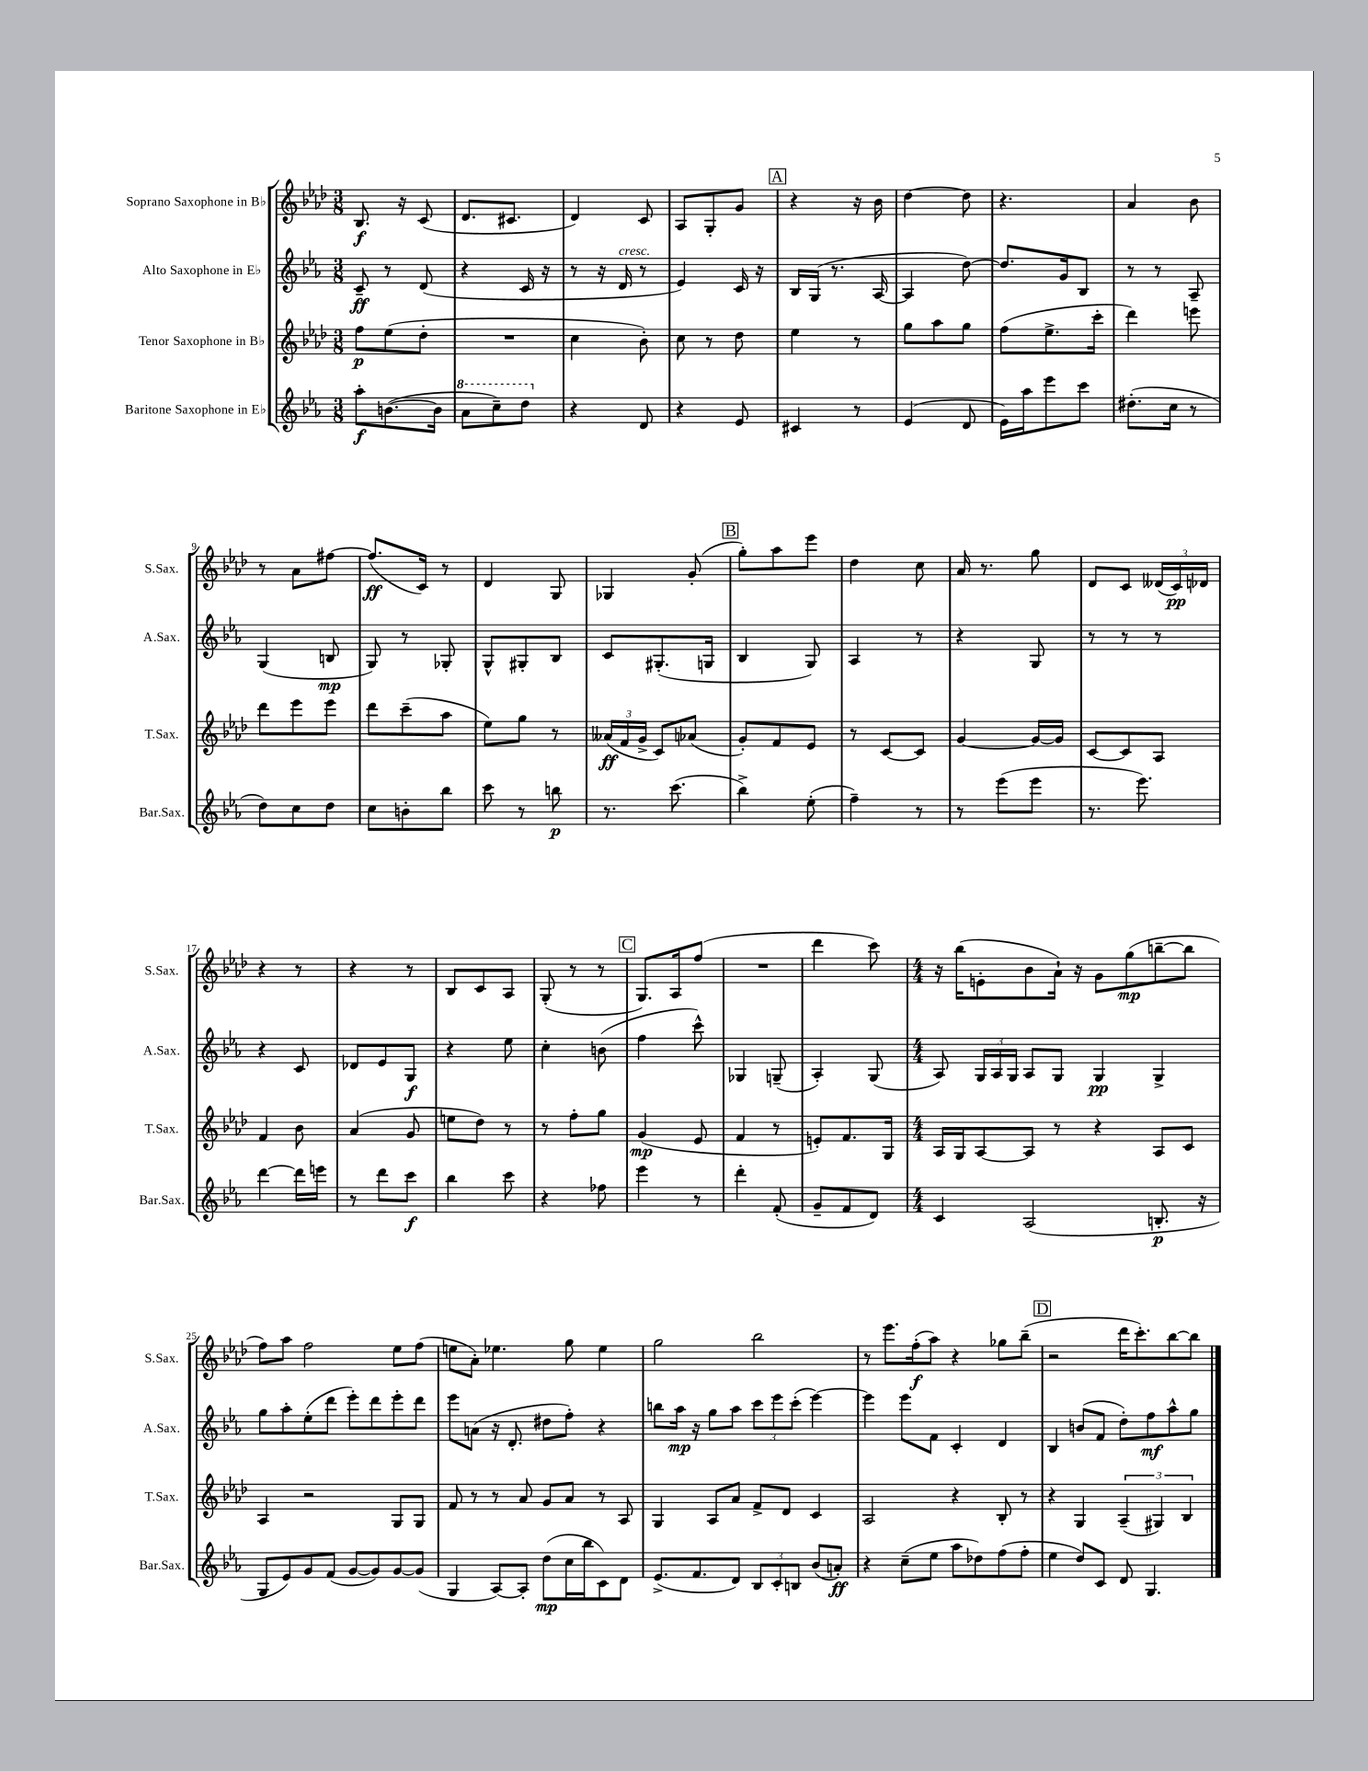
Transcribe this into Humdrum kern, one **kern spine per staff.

**kern	**dynam	**kern	**dynam	**kern	**dynam	**kern	**dynam
*part4	*part4	*part3	*part3	*part2	*part2	*part1	*part1
*staff4	*staff4	*staff3	*staff3	*staff2	*staff2	*staff1	*staff1
*I"Baritone Saxophone in E♭	*	*I"Tenor Saxophone in B♭	*	*I"Alto Saxophone in E♭	*	*I"Soprano Saxophone in B♭	*
*I'Bar.Sax.	*	*I'T.Sax.	*	*I'A.Sax.	*	*I'S.Sax.	*
*clefG2	*	*clefG2	*	*clefG2	*	*clefG2	*
*k[b-e-a-]	*	*k[b-e-a-d-]	*	*k[b-e-a-]	*	*k[b-e-a-d-]	*
*M3/8	*	*M3/8	*	*M3/8	*	*M3/8	*
=1	=1	=1	=1	=1	=1	=1	=1
8aa-'\L	f	8ff\L	p	8c~/	ff	8.B-/	f
([8.bn\	.	(8ee-\	.	8r	.	.	.
.	.	.	.	.	.	16r	.
.	.	8dd-'\J	.	(8d/	.	(8c/	.
16b\Jk]	.	.	.	.	.	.	.
=2	=2	=2	=2	=2	=2	=2	=2
*8va	*	*	*	*	*	*	*
8aa-\L	.	4.r	.	4r	.	8.d-/L	.
8ccc~\)	.	.	.	.	.	.	.
.	.	.	.	.	.	8.c#X/J	.
8ddd\J	.	.	.	16c/	.	.	.
.	.	.	.	16r	.	.	.
=3	=3	=3	=3	=3	=3	=3	=3
*X8va	*	*	*	*	*	*	*
4r	.	4cc\	.	8r	.	4d-/)	.
.	.	.	.	16r	.	.	.
!	!	!	!	!LO:TX:a:i:t=cresc.	!	!	!
.	.	.	.	16d/	.	.	.
8d/	.	8b-'\)	.	8r	.	8c/	.
=4	=4	=4	=4	=4	=4	=4	=4
4r	.	8cc\	.	4e-/)	.	8A-/L	.
.	.	8r	.	.	.	8G'/	.
8e-/	.	8dd-\	.	16c/	.	8g/J	.
.	.	.	.	16r	.	.	.
!!LO:REH:place=s1:t=A
=5	=5	=5	=5	=5	=5	=5	=5
4c#X/	.	4ee-\	.	16B-/LL	.	4r	.
.	.	.	.	(16G/JJ	.	.	.
.	.	.	.	8.r	.	.	.
8r	.	8r	.	.	.	16r	.
.	.	.	.	[16A-/	.	16b-\	.
=6	=6	=6	=6	=6	=6	=6	=6
(4e-/	.	8gg\L	.	4A-/]	.	[4dd-\	.
.	.	8aa-\	.	.	.	.	.
8d/	.	8gg\J	.	[8dd\)	.	8dd-\]	.
=7	=7	=7	=7	=7	=7	=7	=7
16e-\LL)	.	(8ff\L	.	8.dd/L]	.	4.r	.
16aa-\J	.	.	.	.	.	.	.
8eee-\	.	8.ee-^\	.	.	.	.	.
.	.	.	.	16g/k	.	.	.
8ccc\J	.	.	.	8B-/J	.	.	.
.	.	16ccc'\Jk	.	.	.	.	.
=8	=8	=8	=8	=8	=8	=8	=8
(8.dd#X'\L	.	4ddd-\)	.	8r	.	4a-/	.
.	.	.	.	8r	.	.	.
16cc\Jk	.	.	.	.	.	.	.
8r	.	8eeen\	.	8A-~/	.	8b-\	.
!!LO:LB:g=z
=9	=9	=9	=9	=9	=9	=9	=9
8dd\L)	.	8ddd-\L	.	(4G/	.	8r	.
8cc\	.	8eee-\	.	.	.	8a-\L	.
8dd\J	.	8eee-\J	.	8Bn/	mp	[8ff#X\J	.
=10	=10	=10	=10	=10	=10	=10	=10
8cc\L	.	8ddd-\L	.	8G/)	.	(8.ff#/L]	ff
8bn'\	.	(8ccc~\	.	8r	.	.	.
.	.	.	.	.	.	16c/Jk)	.
8bb-\J	.	8aa-\J	.	8G-X'/	.	8r	.
=11	=11	=11	=11	=11	=11	=11	=11
8ccc\	.	8ee-\L)	.	8G^^/L	.	4d-/	.
8r	.	8gg\J	.	8G#X'/	.	.	.
8bbn\	p	8r	.	8B-/J	.	8G/	.
=12	=12	=12	=12	=12	=12	=12	=12
8.r	.	(24a--X/LL	ff	8c/L	.	4G-X/	.
.	.	24f/	.	.	.	.	.
.	.	24g^/JJ	.	.	.	.	.
.	.	8c/L)	.	(8.G#X'/	.	.	.
(8.ccc\	.	.	.	.	.	.	.
.	.	(8a-X/J	.	.	.	(8g'/	.
.	.	.	.	16Gn/Jk	.	.	.
!!LO:REH:place=s1:t=B
=13	=13	=13	=13	=13	=13	=13	=13
4bb-^\)	.	8g'/L)	.	4B-/	.	8gg'\L)	.
.	.	8f/	.	.	.	8aa-\	.
(8ee-'\	.	8e-/J	.	8G/)	.	8eee-\J	.
=14	=14	=14	=14	=14	=14	=14	=14
4ff~\)	.	8r	.	4A-/	.	4dd-\	.
.	.	[8c/L	.	.	.	.	.
8r	.	8c/J]	.	8r	.	8cc\	.
=15	=15	=15	=15	=15	=15	=15	=15
8r	.	[4g/	.	4r	.	16a-/	.
.	.	.	.	.	.	8.r	.
(8eee-\L	.	.	.	.	.	.	.
8eee-\J	.	16g/LL_	.	8G/	.	8gg\	.
.	.	16g/JJ]	.	.	.	.	.
=16	=16	=16	=16	=16	=16	=16	=16
8.r	.	[8c/L	.	8r	.	8d-/L	.
.	.	8c/]	.	8r	.	8c/J	.
8.eee-\)	.	.	.	.	.	.	.
.	.	8A-/J	.	8r	.	(24d--X/LL	.
.	.	.	.	.	.	24c/)	pp
.	.	.	.	.	.	24d-X/JJ	.
!!LO:LB:g=z
=17	=17	=17	=17	=17	=17	=17	=17
[4ddd\	.	4f/	.	4r	.	4r	.
16ddd\LL]	.	8b-\	.	8c/	.	8r	.
16eeen\JJ	.	.	.	.	.	.	.
=18	=18	=18	=18	=18	=18	=18	=18
8r	.	(4a-/	.	8d-X/L	.	4r	.
8ddd\L	.	.	.	8e-/	.	.	.
8ccc\J	f	8g/	.	8G/J	f	8r	.
=19	=19	=19	=19	=19	=19	=19	=19
4bb-\	.	8een\L	.	4r	.	8B-/L	.
.	.	8dd-\J)	.	.	.	8c/	.
8ccc\	.	8r	.	8ee-\	.	8A-/J	.
=20	=20	=20	=20	=20	=20	=20	=20
4r	.	8r	.	4cc'\	.	(8G'/	.
.	.	8ff'\L	.	.	.	8r	.
8ff-X\	.	8gg\J	.	(8bn\	.	8r	.
!!LO:REH:place=s1:t=C
=21	=21	=21	=21	=21	=21	=21	=21
4eee-\	.	(4g/	mp	4ff\	.	8.G/L)	.
.	.	.	.	.	.	16A-/k	.
8r	.	8e-/	.	8ccc^^\)	.	(8ff/J	.
=22	=22	=22	=22	=22	=22	=22	=22
4ddd'\	.	4f/	.	4G-X/	.	4.r	.
(8f'/	.	8r	.	(8Gn~/	.	.	.
=23	=23	=23	=23	=23	=23	=23	=23
8g~/L	.	8en'/L)	.	4A-'/)	.	4ddd-\	.
8f/	.	8.f/	.	.	.	.	.
8d/J)	.	.	.	(8G/	.	8ccc\)	.
.	.	16G/Jk	.	.	.	.	.
=24	=24	=24	=24	=24	=24	=24	=24
*M4/4	*	*M4/4	*	*M4/4	*	*M4/4	*
4c/	.	16A-/LL	.	8A-/)	.	16r	.
.	.	16G/J	.	.	.	(16bb-\KL	.
.	.	[8A-/	.	24G/LL	.	8en'\	.
.	.	.	.	24A-/	.	.	.
.	.	.	.	24G/JJ	.	.	.
(2A-/	.	8A-/J]	.	8A-/L	.	8b-\	.
.	.	8r	.	8G/J	.	16a-`\Jk)	.
.	.	.	.	.	.	16r	.
.	.	4r	.	4G/	pp	8g\L	.
.	.	.	.	.	.	(8gg\	mp
8.Bn'/	p	8A-/L	.	4G^/	.	[8bbn~\	.
.	.	8c/J	.	.	.	8bb\J]	.
16r	.	.	.	.	.	.	.
!!LO:LB:g=z
=25	=25	=25	=25	=25	=25	=25	=25
8G/L	.	4A-/	.	8gg\L	.	8ff\L)	.
8e-/)	.	.	.	8aa-'\	.	8aa-\J	.
8g/	.	2r	.	(8ee-'\	.	2ff\	.
(8f/J	.	.	.	8ddd\J	.	.	.
[8g/L	.	.	.	8eee-'\L)	.	.	.
8g/])	.	.	.	8ddd\	.	.	.
[8g/	.	8G/L	.	8eee-'\	.	8ee-\L	.
(8g/J]	.	8G/J	.	8ddd\J	.	(8ff\J	.
=26	=26	=26	=26	=26	=26	=26	=26
4G/	.	8f/	.	8eee-\L	.	8een\L	.
.	.	8r	.	(8an\J	.	8a-'\J)	.
[8A-/L)	.	8r	.	16r	.	4.ee-X\	.
.	.	.	.	8.d'/	.	.	.
8A-'/J]	.	8a-/	.	.	.	.	.
(8dd\L	mp	8g/L	.	8dd#X\L	.	.	.
16cc\L	.	8a-/J	.	8ff'\J)	.	8gg\	.
16bb-\J	.	.	.	.	.	.	.
8c\)	.	8r	.	4r	.	4ee-\	.
8d\J	.	8A-/	.	.	.	.	.
=27	=27	=27	=27	=27	=27	=27	=27
(8.e-^/L	.	4G/	.	8bbn\L	.	2gg\	.
.	.	.	.	16aa-\Jk	mp	.	.
8.f/	.	.	.	16r	.	.	.
.	.	8A-/L	.	8gg\L	.	.	.
8d/J)	.	8a-/J	.	8aa-\J	.	.	.
12B-/L	.	8f^/L	.	12ccc\L	.	2bb-\	.
12c'/	.	.	.	12eee-\	.	.	.
.	.	8d-/J	.	.	.	.	.
12Bn/J	.	.	.	(12ccc'\J	.	.	.
(8b-/L	.	4c/	.	[4eee-\)	.	.	.
8an'/J)	ff	.	.	.	.	.	.
=28	=28	=28	=28	=28	=28	=28	=28
4r	.	2A-/	.	4eee-\]	.	8r	.
.	.	.	.	.	.	8.eee-\L	.
(8cc~\L	.	.	.	8eee-\L	.	.	.
.	.	.	.	.	.	(16ff'\k	f
8ee-\J	.	.	.	8f\J	.	8aa-\J)	.
8aa-\L	.	4r	.	4c'/	.	4r	.
8dd-X\)	.	.	.	.	.	.	.
(8ff\	.	8B-'/	.	4d/	.	8gg-X\L	.
8ff'\J	.	8r	.	.	.	(8bb-~\J	.
!!LO:REH:place=s1:t=D
=29	=29	=29	=29	=29	=29	=29	=29
4ee-\	.	4r	.	4B-/	.	2r	.
8dd/L)	.	4G/	.	(8bn/L	.	.	.
8c/J	.	.	.	8f/J	.	.	.
8d/	.	(6A-~/	.	8dd'\L)	.	16ddd-\KL	.
.	.	.	.	.	.	8.ccc'\)	.
4.G/	.	.	.	8ff\	mf	.	.
.	.	6G#X/)	.	.	.	.	.
.	.	.	.	8aa-^^\	.	[8bb-\	.
.	.	6B-/	.	.	.	.	.
.	.	.	.	8gg\J	.	8bb-\J]	.
==	==	==	==	==	==	==	==
*-	*-	*-	*-	*-	*-	*-	*-
